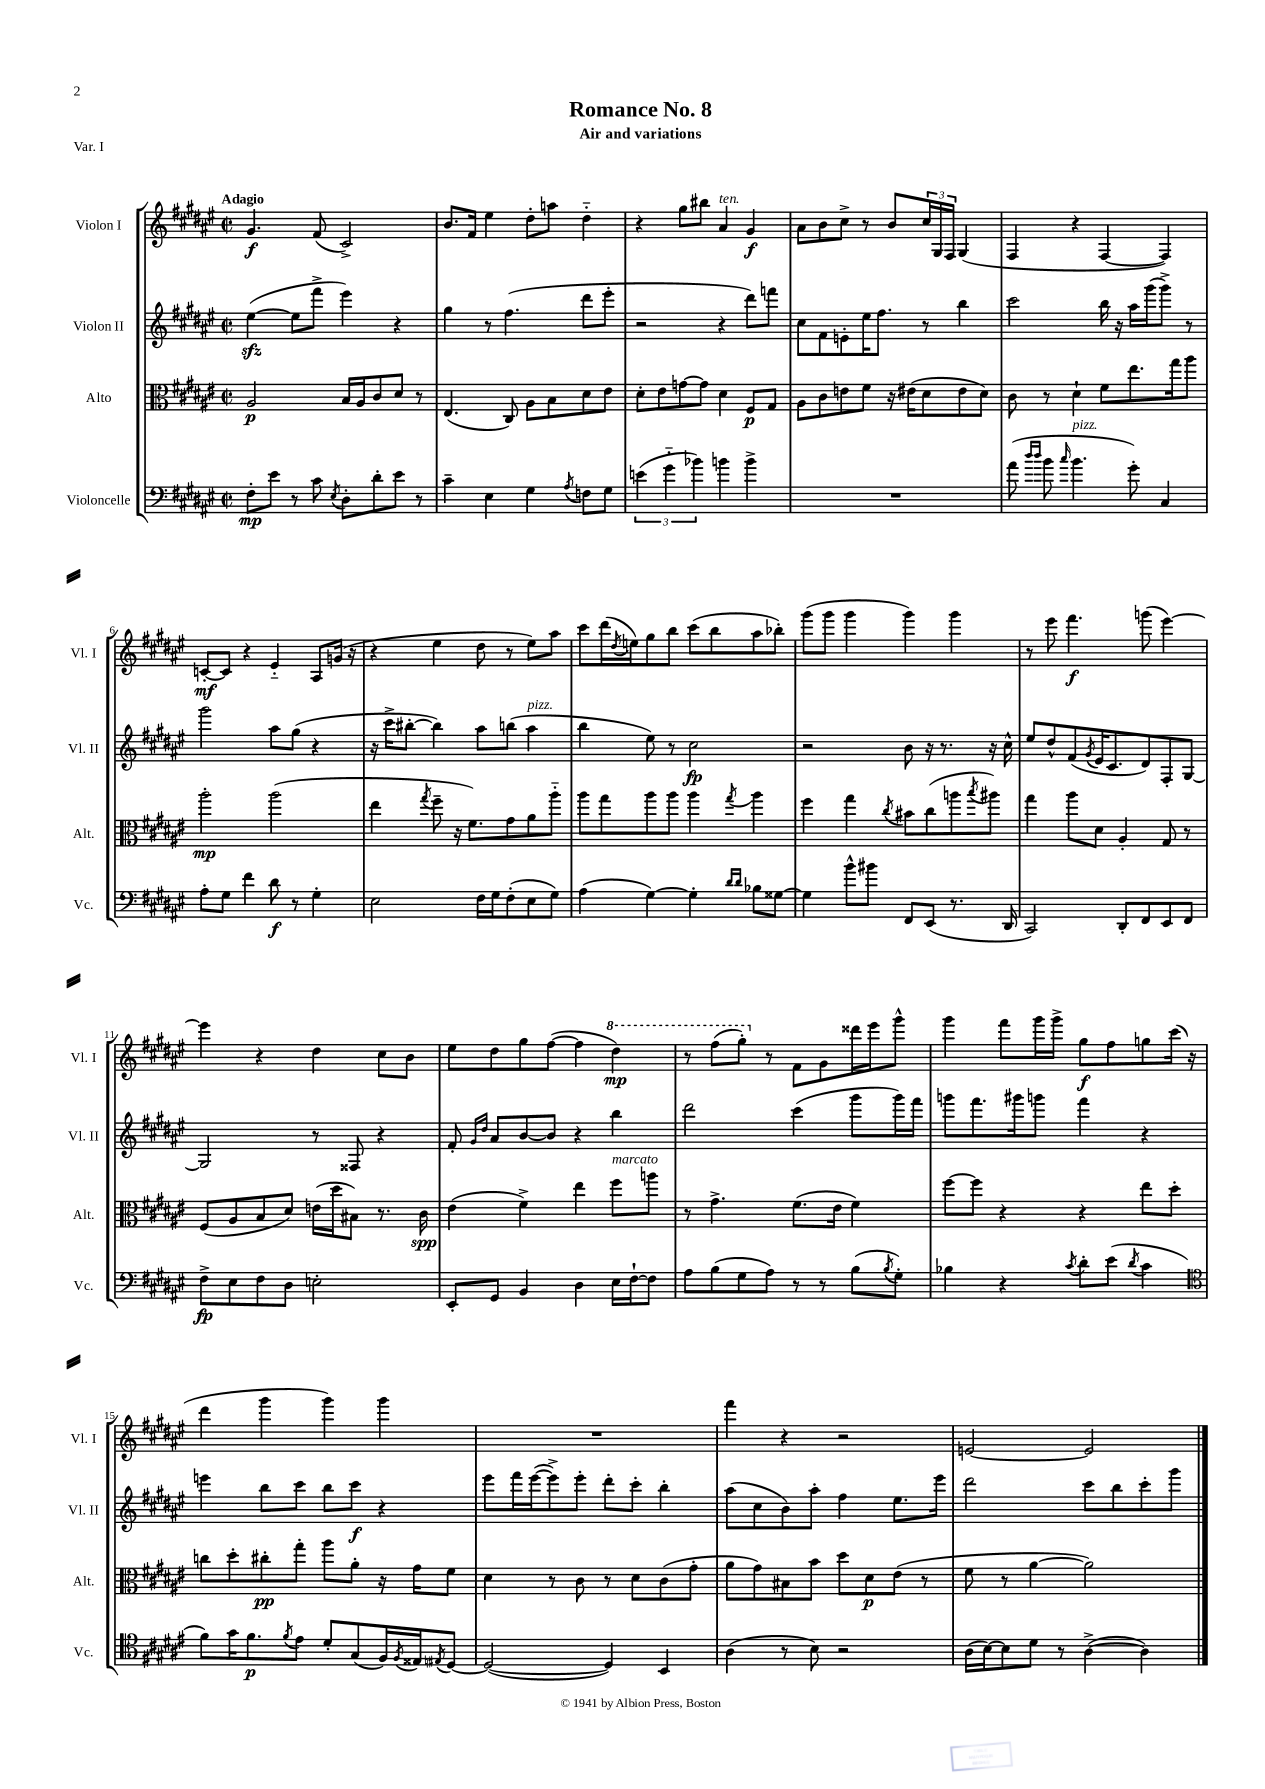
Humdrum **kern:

**kern	**dynam	**kern	**dynam	**kern	**dynam	**kern	**dynam
*part4	*part4	*part3	*part3	*part2	*part2	*part1	*part1
*staff4	*staff4	*staff3	*staff3	*staff2	*staff2	*staff1	*staff1
*I"Violoncelle	*	*I"Alto	*	*I"Violon II	*	*I"Violon I	*
*I'Vc.	*	*I'Alt.	*	*I'Vl. II	*	*I'Vl. I	*
*clefF4	*	*clefC3	*	*clefG2	*	*clefG2	*
*k[f#c#g#d#a#e#]	*	*k[f#c#g#d#a#e#]	*	*k[f#c#g#d#a#e#]	*	*k[f#c#g#d#a#e#]	*
*M2/2	*	*M2/2	*	*M2/2	*	*M2/2	*
*met(c|)	*	*met(c|)	*	*met(c|)	*	*met(c|)	*
=1	=1	=1	=1	=1	=1	=1	=1
!	!	!	!	!	!	!LO:TX:a:B:t=Adagio	!
8F#'\L	mp	2A#/	p	([4ee#zz\	.	4.g#/	f
8e#\J	.	.	.	.	.	.	.
8r	.	.	.	8ee#\L]	.	.	.
8c#\	.	.	.	8fff#^\J	.	(8f#/	.
8qE#/	.	.	.	.	.	.	.
8D#'\L	.	16B/LL	.	4eee#\)	.	2c#^/)	.
.	.	16A#/J	.	.	.	.	.
8d#'\	.	8c#/	.	.	.	.	.
8e#\J	.	8d#/J	.	4r	.	.	.
8r	.	8r	.	.	.	.	.
=2	=2	=2	=2	=2	=2	=2	=2
4c#~\	.	(4.E#/	.	4gg#\	.	8.b/L	.
.	.	.	.	.	.	16f#/Jk	.
4E#\	.	.	.	8r	.	4ee#\	.
.	.	8C#/)	.	(4.ff#\	.	.	.
4G#\	.	8A#\L	.	.	.	8dd#'\L	.
.	.	8B\	.	.	.	8aan\J	.
8qA#/	.	.	.	.	.	.	.
8Fn\L	.	8d#\	.	8ddd#\L	.	4dd#\	.
8G#\J	.	8e#\J	.	8eee#'\J	.	.	.
=3	=3	=3	=3	=3	=3	=3	=3
(6en\	.	8d#'\L	.	2r	.	4r	.
.	.	8e#\	.	.	.	.	.
6g#\	.	.	.	.	.	.	.
.	.	[8gn\	.	.	.	8gg#\L	.
6b-X\)	.	.	.	.	.	.	.
.	.	8g\J]	.	.	.	8bb#X\J	.
!	!	!	!	!	!	!LO:TX:a:i:t=ten.	!
4bn\	.	4d#\	.	4r	.	4a#/	.
4b^\	.	8F#/L	p	8ddd#\L)	.	4g#/	f
.	.	8G#/J	.	8fffn\J	.	.	.
=4	=4	=4	=4	=4	=4	=4	=4
1r	.	8A#\L	.	8cc#\L	.	8a#\L	.
.	.	8c#\	.	8f#\	.	8b\	.
.	.	8en\	.	8en'\	.	8cc#^\J	.
.	.	8f#\J	.	16ee#\K	.	8r	.
.	.	.	.	8.ff#\J	.	.	.
.	.	16r	.	.	.	8b/L	.
.	.	(16e#X\KL	.	.	.	.	.
.	.	8d#\	.	8r	.	24cc#/L	.
.	.	.	.	.	.	24G#/	.
.	.	.	.	.	.	24F#/JJ	.
.	.	8e#\	.	4bb\	.	(4G#/	.
.	.	8d#\J)	.	.	.	.	.
=5	=5	=5	=5	=5	=5	=5	=5
(8a#\	.	8c#\	.	2ccc#\	.	4F#/	.
16qqdd#/LL	.	.	.	.	.	.	.
16qqdd#/JJ	.	.	.	.	.	.	.
8b\	.	8r	.	.	.	.	.
16qqcc#/	.	.	.	.	.	.	.
!LO:TX:a:i:t=pizz.	!	!	!	!	!	!	!
4.b\	.	4d#`\	.	.	.	4r	.
.	.	8f#\L	.	16bb\	.	[4F#/	.
.	.	.	.	16r	.	.	.
8g#'\)	.	8.ee#\	.	16aa#\LL	.	.	.
.	.	.	.	(16ggg#\J	.	.	.
4C#/	.	.	.	8ggg#^\J)	.	4F#/])	.
.	.	16gg#\k	.	.	.	.	.
.	.	8aa#\J	.	8r	.	.	.
!!LO:LB:g=z
=6	=6	=6	=6	=6	=6	=6	=6
8A#'\L	.	2aa#'\	mp	2ggg#\	.	[8cn'/L	mf
8G#\J	.	.	.	.	.	8c/J]	.
4f#\	.	.	.	.	.	4r	.
8d#\	f	(2aa#\	.	8aa#\L	.	4e#/	.
8r	.	.	.	(8gg#\J	.	.	.
4G#'\	.	.	.	4r	.	8A#/L	.
.	.	.	.	.	.	(16gn/Jk	.
.	.	.	.	.	.	16r	.
=7	=7	=7	=7	=7	=7	=7	=7
2E#\	.	4ee#\	.	16r	.	4r	.
.	.	.	.	16ccc#^\KL	.	.	.
.	.	.	.	[8bb#X'\J	.	.	.
.	.	8qgg#/	.	.	.	.	.
.	.	8ff#~\	.	4bb#\])	.	4ee#\	.
.	.	16r	.	.	.	.	.
.	.	8.f#\L)	.	.	.	.	.
16F#\LL	.	.	.	8aa#\L	.	8dd#\	.
16G#\J	.	.	.	.	.	.	.
(8F#'\	.	8g#\	.	(8bbn\J	.	8r	.
!	!	!	!	!LO:TX:a:i:t=pizz.	!	!	!
8E#\	.	8a#\	.	4aa#\	.	8ee#\L)	.
8G#\J)	.	8aa#\J	.	.	.	8aa#\J	.
=8	=8	=8	=8	=8	=8	=8	=8
(4A#\	.	8aa#\L	.	4bb\	.	8ccc#\L	.
.	.	8gg#\	.	.	.	(16ddd#\L	.
.	.	.	.	.	.	8qdd#/	.
.	.	.	.	.	.	16een\J)	.
[4G#\)	.	8aa#\	.	8ee#\)	.	8gg#\	.
.	.	8aa#\J	.	8r	.	8bb\J	.
4G#'\]	.	4aa#\	.	2cc#\	fp	(8ccc#\L	.
.	.	.	.	.	.	8bb\	.
16qqd#/LL	.	.	.	.	.	.	.
16qqd#/JJ	.	8qgg#/	.	.	.	.	.
8B-X\L	.	4aa#\	.	.	.	8aa#\	.
[8G##X\J	.	.	.	.	.	8bb-X'\J)	.
=9	=9	=9	=9	=9	=9	=9	=9
4G##\]	.	4ff#\	.	2r	.	(8ggg#\L	.
.	.	.	.	.	.	8ggg#\J	.
8b^^\L	.	4gg#\	.	.	.	4ggg#\	.
8b#X\J	.	.	.	.	.	.	.
.	.	8qcc#/	.	.	.	.	.
8FF#/L	.	8b#X\L	.	8b\	.	4ggg#\)	.
(8EE#/J	.	(8cc#\	.	16r	.	.	.
.	.	.	.	8.r	.	.	.
8.r	.	8aan\	.	.	.	4ggg#\	.
.	.	8qbb/	.	.	.	.	.
.	.	8aa#X\J)	.	16r	.	.	.
16DD#/	.	.	.	16cc#^^\	.	.	.
=10	=10	=10	=10	=10	=10	=10	=10
2CC#/)	.	4gg#\	.	8ee#/L	.	8r	.
.	.	.	.	8dd#^^/	.	8eee#\	.
.	.	8aa#\L	.	(8f#/	.	4.fff#\	f
.	.	.	.	8qg#/	.	.	.
.	.	8d#\J	.	16e#/K	.	.	.
.	.	.	.	8.c#/	.	.	.
8DD#'/L	.	4A#'/	.	.	.	.	.
8FF#/	.	.	.	8d#/)	.	(8gggn\	.
8EE#/	.	8G#/	.	8F#'/	.	[4eee#\)	.
8FF#/J	.	8r	.	[8G#/J	.	.	.
!!LO:LB:g=z
=11	=11	=11	=11	=11	=11	=11	=11
8F#^\L	fp	(8F#/L	.	2G#/]	.	4eee#\]	.
8E#\	.	8A#/	.	.	.	.	.
8F#\	.	8B/	.	.	.	4r	.
8D#\J	.	8d#/J)	.	.	.	.	.
2En'\	.	(16en\LL	.	8r	.	4dd#\	.
.	.	16dd#\J	.	.	.	.	.
.	.	8B#X\J)	.	8F##X/	.	.	.
.	.	8.r	.	4r	.	8cc#\L	.
.	.	.	.	.	.	8b\J	.
.	.	16c#\	spp	.	.	.	.
=12	=12	=12	=12	=12	=12	=12	=12
8EE#'/L	.	(4e#\	.	8f#'/	.	8ee#\L	.
.	.	.	.	16qqg#/LL	.	.	.
.	.	.	.	16qqdd#/JJ	.	.	.
8GG#/J	.	.	.	8a#/L	.	8dd#\	.
4BB/	.	4f#^\)	.	[8b/	.	8gg#\	.
.	.	.	.	8b/J]	.	([8ff#\J	.
4D#\	.	4ee#\	.	4r	.	4ff#\]	.
*	*	*	*	*	*	*8va	*
!	!	!LO:TX:a:i:t=marcato	!	!	!	!	!
16E#\LL	.	8ff#\L	.	4bb\	.	4ddd#\)	mp
[16F#`\J	.	.	.	.	.	.	.
8F#\J]	.	8aan\J	.	.	.	.	.
=13	=13	=13	=13	=13	=13	=13	=13
8A#\L	.	8r	.	2ddd#\	.	8r	.
(8B\	.	4.g#^\	.	.	.	(8fff#\L	.
8G#\	.	.	.	.	.	8ggg#'\J)	.
*	*	*	*	*	*	*X8va	*
8A#\J)	.	.	.	.	.	8r	.
8r	.	(8.f#\L	.	(4ccc#\	.	8f#\L	.
8r	.	.	.	.	.	8g#\	.
.	.	16e#\Jk	.	.	.	.	.
(8B\L	.	4f#\)	.	8ggg#\L	.	16ddd##X\L	.
.	.	.	.	.	.	16eee#\J	.
8qB/	.	.	.	.	.	.	.
8G#'\J)	.	.	.	16ggg#\L)	.	8ggg#^^\J	.
.	.	.	.	16fff#\JJ	.	.	.
=14	=14	=14	=14	=14	=14	=14	=14
4B-X\	.	[8ff#\L	.	8gggn\L	.	4ggg#\	.
.	.	8ff#\J]	.	8.fff#\	.	.	.
4r	.	4r	.	.	.	8fff#\L	.
.	.	.	.	16ggg#X\k	.	.	.
.	.	.	.	8gggn\J	.	16ggg#\L	.
.	.	.	.	.	.	16ggg#^\JJ	.
8qc#/	.	.	.	.	.	.	.
8d#'\L	.	4r	.	4fff#\	.	8gg#\L	f
(8e#\J	.	.	.	.	.	8ff#\	.
8qd#/	.	.	.	.	.	.	.
4c#\	.	8ee#\L	.	4r	.	8ggn\	.
.	.	8dd#'\J	.	.	.	(16ccc#\Jk	.
.	.	.	.	.	.	16r	.
!!LO:LB:g=z
=15	=15	=15	=15	=15	=15	=15	=15
*clefC4	*	*	*	*	*	*	*
8f#\L)	.	8ccn\L	.	4eeen\	.	4ddd#\	.
16g#\K	.	8dd#'\	.	.	.	.	.
8.f#\	p	.	.	.	.	.	.
.	.	8cc#X'\	pp	8bb\L	.	4ggg#\	.
8qf#/	.	.	.	.	.	.	.
8e#\J	.	8gg#'\J	.	8ccc#\J	.	.	.
8d#'/L	.	8aa#\L	.	8bb\L	.	4ggg#\)	.
(8G#/	.	8a#'\J	.	8ccc#\J	f	.	.
16F#/L)	.	16r	.	4r	.	4ggg#\	.
8qF#/	.	.	.	.	.	.	.
16E##X/J	.	16g#\KL	.	.	.	.	.
8qE#X/	.	.	.	.	.	.	.
[8D#/J	.	8f#\J	.	.	.	.	.
=16	=16	=16	=16	=16	=16	=16	=16
(2D#/_	.	4d#\	.	8eee#\L	.	1r	.
.	.	.	.	16fff#\L	.	.	.
.	.	.	.	([16eee#\J	.	.	.
.	.	8r	.	8eee#^\])	.	.	.
.	.	8c#\	.	8eee#'\J	.	.	.
4D#/])	.	8r	.	8ddd#'\L	.	.	.
.	.	8d#\L	.	8ccc#'\J	.	.	.
4BB/	.	(8c#\	.	4bb'\	.	.	.
.	.	8g#'\J	.	.	.	.	.
=17	=17	=17	=17	=17	=17	=17	=17
(4A#\	.	8a#\L	.	(8aa#\L	.	4fff#\	.
.	.	8g#\)	.	8cc#\	.	.	.
8r	.	8B#X\	.	8b\)	.	4r	.
8B\)	.	8b\J	.	8aa#'\J	.	.	.
2r	.	8dd#\L	.	4ff#\	.	2r	.
.	.	8d#\	p	.	.	.	.
.	.	(8e#\J	.	8.ee#\L	.	.	.
.	.	8r	.	.	.	.	.
.	.	.	.	16eee#\Jk	.	.	.
=18	=18	=18	=18	=18	=18	=18	=18
(16A#\LL	.	8f#\	.	2ddd#\	.	[2en/	.
[16B\J)	.	.	.	.	.	.	.
8B\]	.	8r	.	.	.	.	.
8d#\J	.	[4a#\	.	.	.	.	.
8r	.	.	.	.	.	.	.
([4A#^\	.	2a#\])	.	8ccc#\L	.	2e/]	.
.	.	.	.	8bb\	.	.	.
4A#\])	.	.	.	8ccc#'\	.	.	.
.	.	.	.	8ggg#\J	.	.	.
==	==	==	==	==	==	==	==
*-	*-	*-	*-	*-	*-	*-	*-
